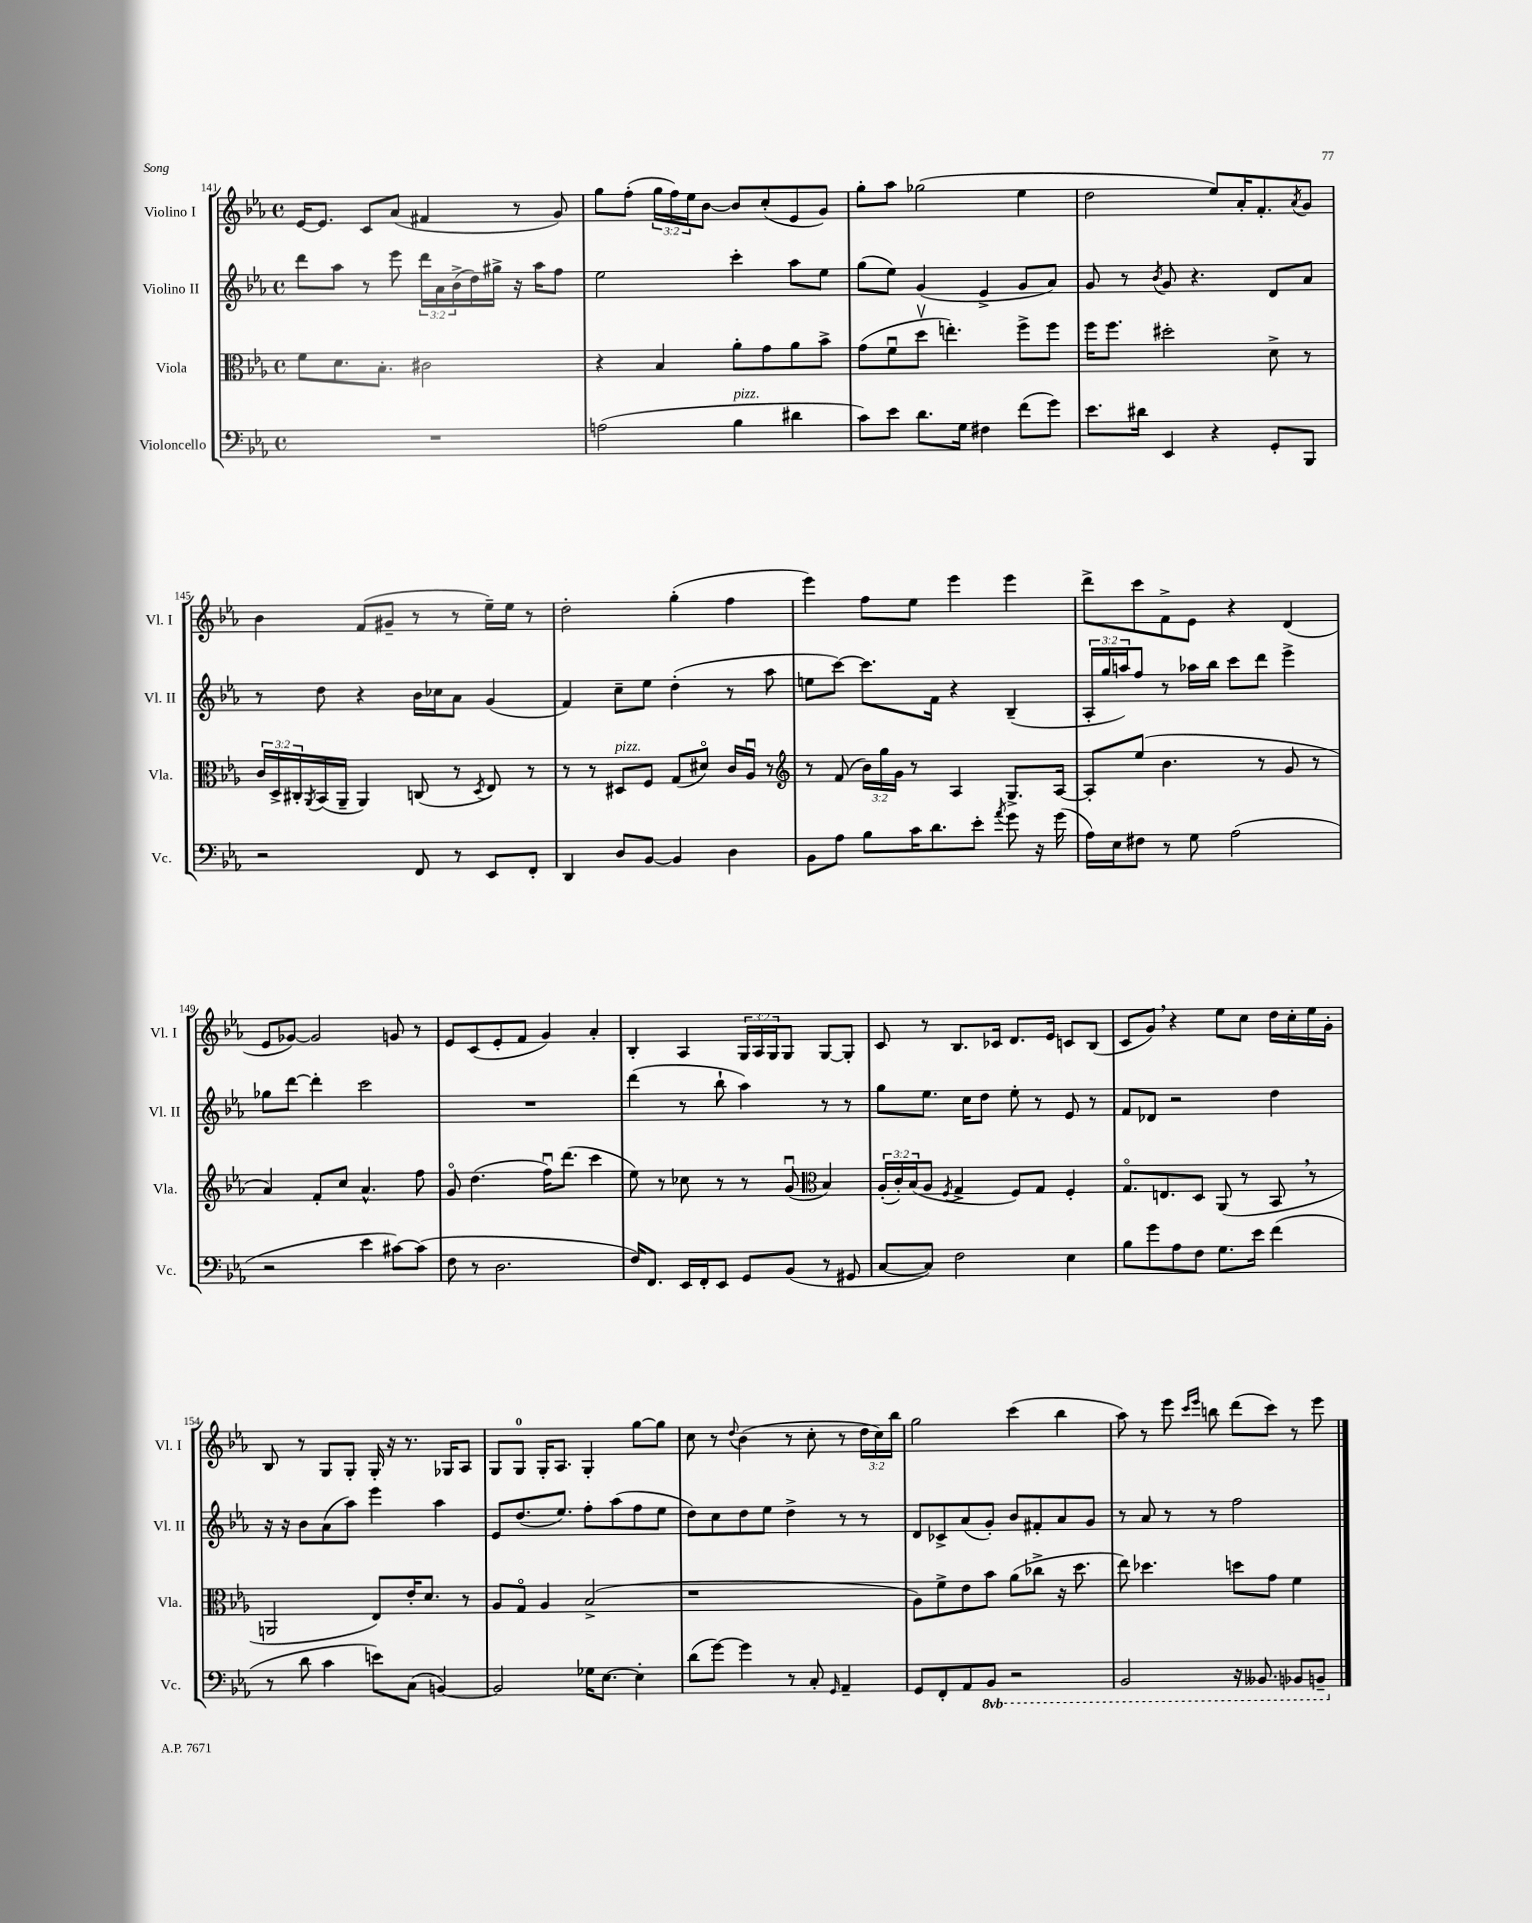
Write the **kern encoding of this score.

**kern	**kern	**kern	**kern
*staff4	*staff3	*staff2	*staff1
*clefF4	*clefC3	*clefG2	*clefG2
*k[b-e-a-]	*k[b-e-a-]	*k[b-e-a-]	*k[b-e-a-]
*M4/4	*M4/4	*M4/4	*M4/4
*met(c)	*met(c)	*met(c)	*met(c)
1r	8f\L	8ddd\L	[16e-/LK
.	.	.	8.e-/]J
.	8.d\	8aa-\J	.
.	.	8r	8c/L
.	8.B-'\J	.	.
.	.	8eee-\	(8a-/J
.	2c#\	24ddd\LL	4f#/
.	.	24a-\	.
.	.	(24b-^\	.
.	.	16dd\)	.
.	.	16gg#^\JJ	.
.	.	16r	8r
.	.	16aa-\LK	.
.	.	8ff\J	8g/)
=	=	=	=
(2A\	4r	2ee-\	8gg\L
.	.	.	(8ff'\J
.	4B-/	.	24gg\LL
.	.	.	24ff\)
.	.	.	24ee-\J
.	.	.	[8b-\J
4B-\	8a-'\L	4ccc'\	8b-/]L
.	8g\	.	(8cc'/
4d#\	8a-\	8aa-\L	8e-/
.	8b-^\J	8ee-\J	8g/J)
=	=	=	=
8c\L)	(8g\L	(8gg\L	8gg'\L
8e-\J	8fu\	8ee-\J)	8aa-\J
8.d\L	8ddv\J	(4g/	(2gg-\
.	4.ee'\)	.	.
16G\Jk	.	.	.
4F#\	.	4e-^/	.
(8f\L	8ff^\L	8g/L	4ee-\
8g\J)	8ff\J	8a-/J)	.
=	=	=	=
8.e-\L	16ff\LK	8g/	2dd\
.	8.ff\J	.	.
.	.	8r	.
16d#\Jk	.	.	.
.	.	8qb-/	.
4EE-/	2dd#'\	8g/	.
.	.	4.r	.
4r	.	.	8ee-/L)
.	.	.	16a-'/K
.	.	.	8.f'/
8GG'/L	8d^\	8d/L	.
.	.	.	8qa-/
8BBB-/J	8r	8a-/J	8g/J
=	=	=	=
2r	24c/LL	8r	4b-\
.	24D^/	.	.
.	24C#'/	.	.
.	8qAA-/	.	.
.	(16BB-/	8dd\	.
.	16AA-~/JJ	.	.
.	4AA-/)	4r	(8f/L
.	.	.	8g#~/J
8FF/	(8C/	16b-\LL	8r
.	.	16cc-\J	.
8r	8r	8a-\J	8r
.	8qD/	.	.
8EE-/L	8E-/)	(4g/	16ee-~\LL)
.	.	.	16ee-\JJ
8FF'/J	8r	.	8r
=	=	=	=
4DD/	8r	4f/)	2dd'\
.	8r	.	.
8D/L	8D#/L	8cc~\L	.
[8BB-/J	8F/J	8ee-\J	.
4BB-/]	(8G/L	(4dd'\	(4gg'\
.	8d#o/J)	.	.
4D\	16c/LL	8r	4ff\
.	16A-u/JJ	.	.
.	8r	8aa-\	.
=	=	=	=
*	*clefG2	*	*
8BB-\L	8r	8ee\L	4eee-\)
8A-\J	(8f/	[8ccc\J)	.
8B-\L	24b-\LL)	8.ccc\]L	8ff\L
.	24gg\	.	.
.	24g\JJ	.	.
16c\K	8r	.	8ee-\J
8.d\	.	16f\Jk	.
.	4A-/	4r	4eee-\
8e-'\J	.	.	.
8qa-/	.	.	.
8g\	8.G^/L	(4B-~/	4eee-\
16r	.	.	.
(16g\	[16A-/Jk	.	.
=	=	=	=
16A-\LL)	8A-'/]L	24A-'/LL	8ddd^\L
.	.	24gg/	.
16E-\J	.	.	.
.	.	24aa/J)	.
8F#\J	(8ee-/J	8ff/J	8ccc\
8r	4.b-\	8r	8f^\
8G\	.	16aa-\LL	8e-\J
.	.	16bb-\JJ	.
(2A-\	.	8ccc\L	4r
.	8r	8ddd\J	.
.	8g/	4eee-^\	(4d/
.	8r	.	.
=	=	=	=
2r	4a-/)	8gg-\L	8e-/L
.	.	[8ddd\J	[8g-/J)
.	8f'/L	4ddd'\]	2g-/]
.	8cc/J	.	.
4e-\	4.a-^^/	2ccc\	.
[8c#\L)	.	.	8g/
(8c#\]J	8ff\	.	8r
=	=	=	=
8F\	8go/	1r	8e-/L
8r	(4.dd\	.	(8c/
2.D\	.	.	8e-'/
.	.	.	8f/J
.	16ffu\LK)	.	4g/)
.	(8.ddd\J	.	.
.	4ccc\	.	4a-'/
=	=	=	=
16F/LK)	8ee-\)	(4ddd\	4B-'/
8.FF/J	.	.	.
.	8r	.	.
16EE-/LL	8cc-\	8r	4A-/
16FF'/J	.	.	.
8EE-/J	8r	8bb-`\	.
8GG/L	8r	4aa-\)	24G/LL
.	.	.	24A-/
.	.	.	24G/J
(8BB-/J	(8gu/	.	8G/J
*	*clefC3	*	*
8r	4B-/)	8r	[8G/L
8GG#/	.	8r	8G'/]J
=	=	=	=
[8C/L	(24A-'/LL	8gg\L	8c/
.	24c'/)	.	.
.	(24B-/J	.	.
8C/]J)	8A-/J	8.ee-\J	8r
.	8qF/	.	.
2F\	4G^/	.	8.B-/L
.	.	16cc\LK	.
.	.	8dd\J	.
.	.	.	16c-/Jk
.	8F/L)	8ee-'\	8.d/L
.	8G/J	8r	.
.	.	.	16e-/Jk
4E-\	4F'/	8e-/	8c/L
.	.	8r	(8B-/J
=	=	=	=
8B-\L	8.Go/L	8f/L	8c/L
8g\	.	8d-/J	8g/J)
.	8.E/	.	.
8A-\	.	2r	4r
8F\J	8D/J	.	.
8.G\L	(8AA-/	.	8ee-\L
.	8r	.	8cc\J
16e-\Jk	.	.	.
(4f\	8BB-/	4dd\	16dd\LL
.	.	.	16cc'\
.	8r	.	16ee-\
.	.	.	16g'\JJ
=	=	=	=
8r	2AA/	16r	8B-/
.	.	16r	.
8d\	.	8b-\L	8r
4c\	.	(8a-\	8G/L
.	.	8aa-\J)	8G'/J
8e\L)	8E-/L)	4eee-\	16G'/
.	.	.	16r
(8C\J	16e-'/K	.	8.r
.	8.d/J	.	.
[4BB/)	.	4aa-\	.
.	.	.	16G-/LK
.	8r	.	8A-/J
=	=	=	=
2BB/]	8A-/L	8e-/L	8G/L
.	8Go/J	(8.dd/	8G/J
.	4A-/	.	16G'/LK
.	.	8.ee-/J)	8.A-/J
16G-\LK	(2B-^/	8ff'\L	4G'/
[8.E-\J	.	.	.
.	.	(8aa-\	.
4E-'\]	.	8ff\	[8gg\L
.	.	8ee-\J	8gg\]J
=	=	=	=
(8d\L	1r	8dd\L)	8cc\
[8g\J)	.	8cc\	8r
.	.	.	8qqdd/
4g\]	.	8dd\	(4b-\
.	.	8ee-\J	.
8r	.	4dd^\	8r
8C'/	.	.	8cc'\
16qqGG/	.	.	.
4AA-~/	.	8r	8r
.	.	8r	24dd\LL
.	.	.	24cc\)
.	.	.	24bb-\JJ
=	=	=	=
8GG/L	8A-\L)	8d/L	2gg\
8FF'/	8f^\	8c-^/	.
8AA-/	8e-\	(8a-/	.
8BBB-/J	8b-\J	8g'/J)	.
2r	(8a-\L	8b-/L	(4ccc\
.	8cc-^\J	8f#'/	.
.	16r	8a-/	4bb-\
.	8.dd\	.	.
.	.	8g/J	.
=	=	=	=
2BBB-/	8ee-\)	8r	8aa-\)
.	4.dd-\	8a-/	8r
.	.	8r	8eee-\
.	.	.	16qqccc/LL
.	.	.	16qqeee-/JJ
.	.	8r	8bb\
16r	8dd\L	2ff\	(8ddd\L
8.BBB--/	.	.	.
.	8g\J	.	8ccc\J)
8BBB-/L	4f\	.	8r
8BBB~/J	.	.	8eee-\
==	==	==	==
*-	*-	*-	*-
